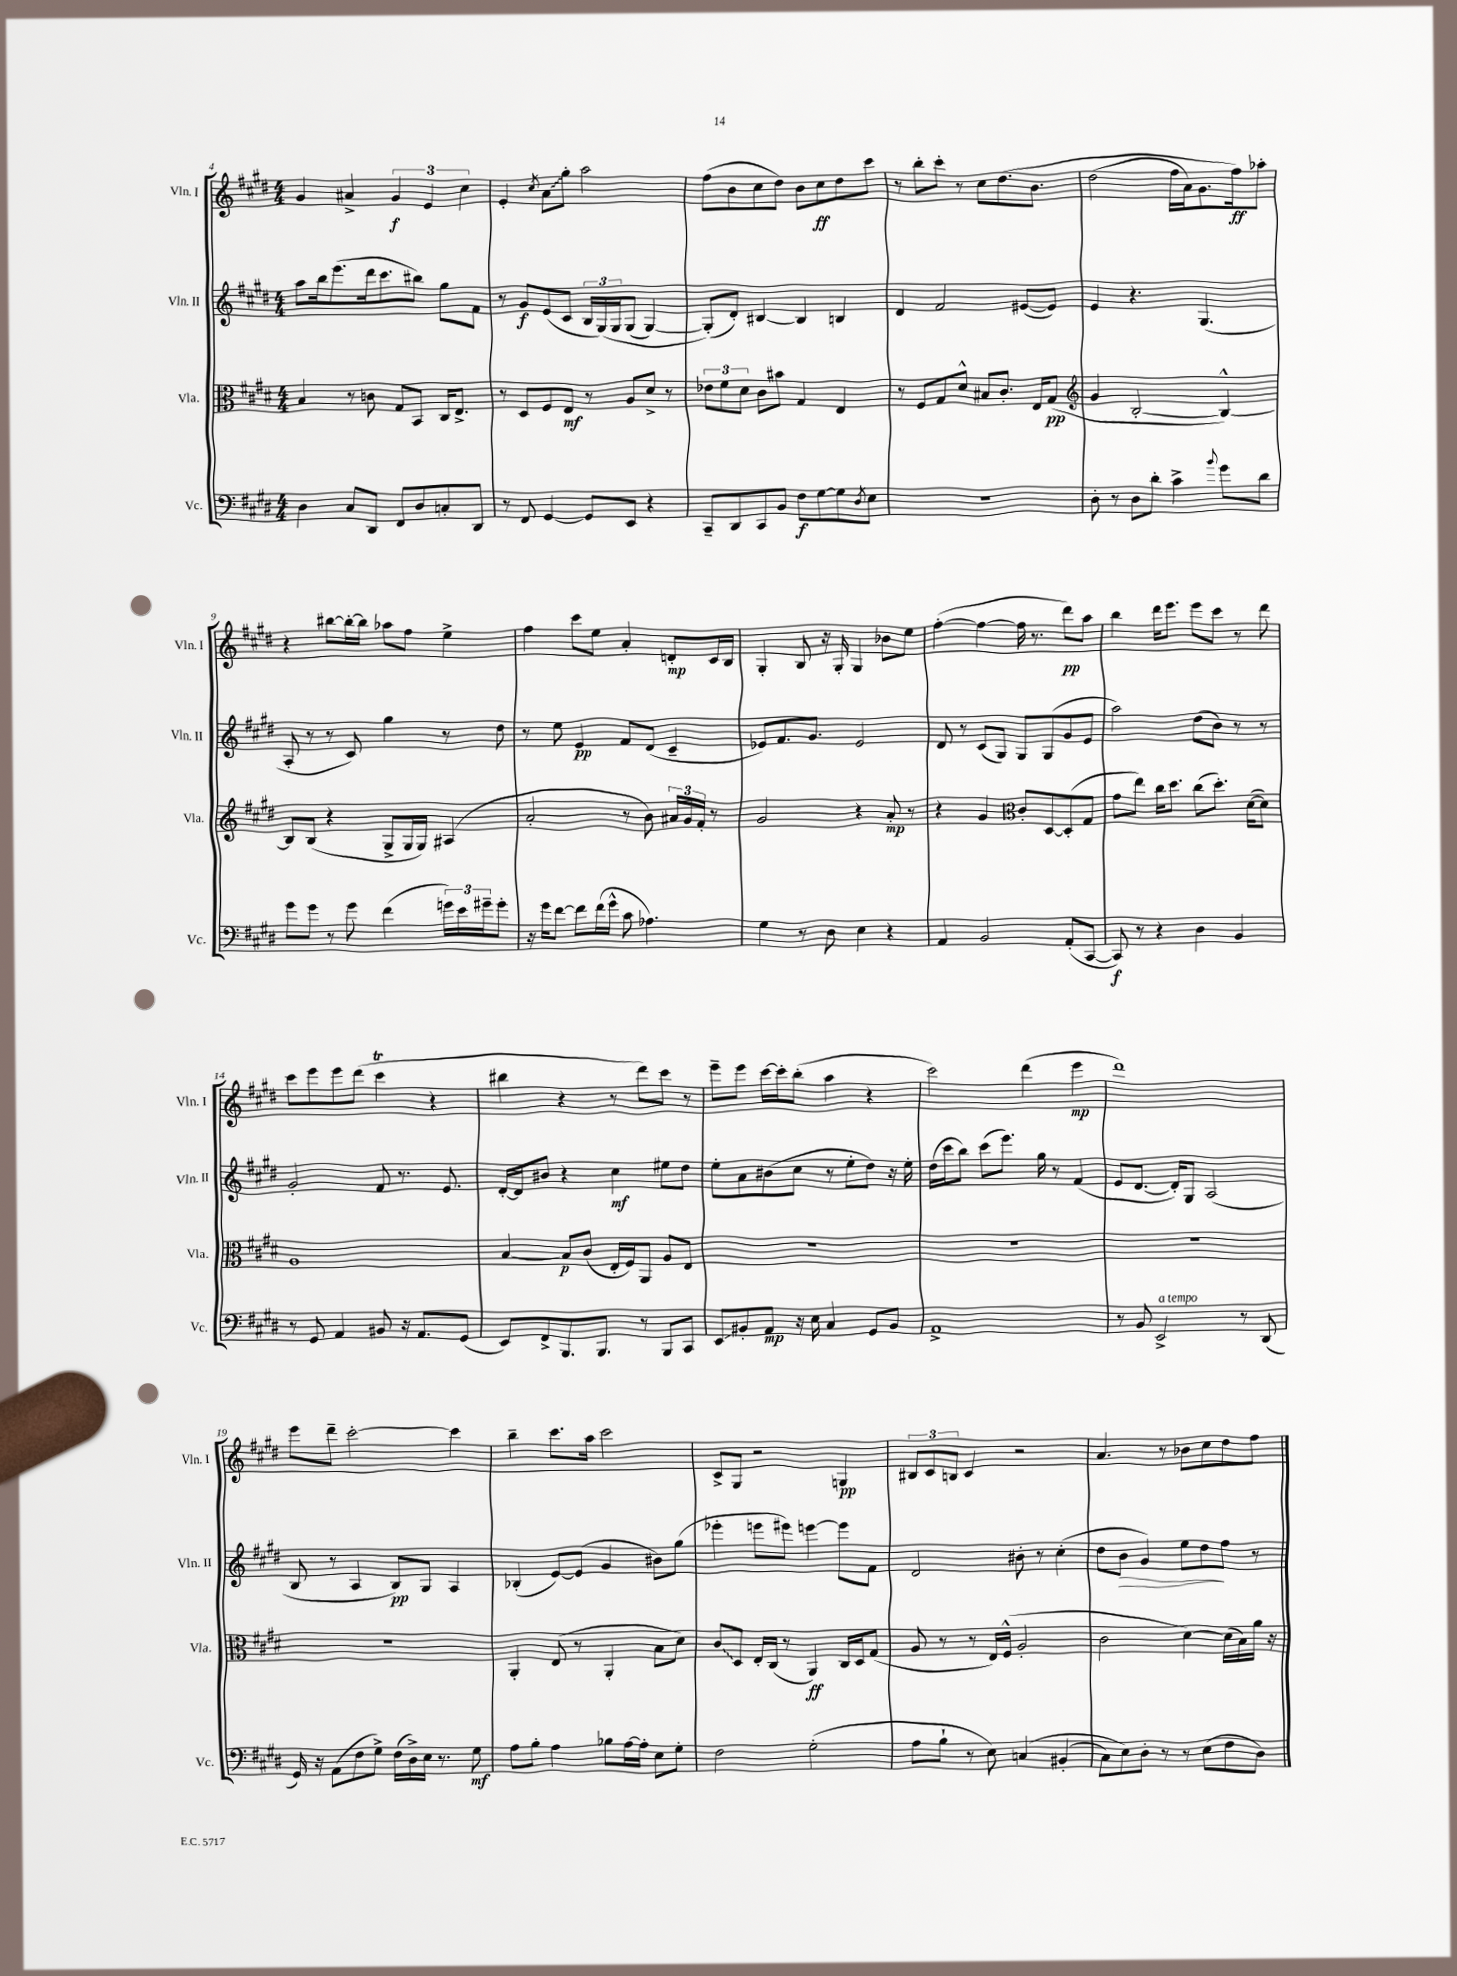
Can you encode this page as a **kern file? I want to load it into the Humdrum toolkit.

**kern	**kern	**kern	**kern
*staff4	*staff3	*staff2	*staff1
*clefF4	*clefC3	*clefG2	*clefG2
*k[f#c#g#d#]	*k[f#c#g#d#]	*k[f#c#g#d#]	*k[f#c#g#d#]
*M4/4	*M4/4	*M4/4	*M4/4
4D#	4B	8aa	4g#
.	.	16bb	.
.	.	(8.eee	.
8C#	8r	.	4a#^
8DD#	8c	16ddd#	.
.	.	8.ccc#	.
8FF#	8G#	.	6g#
8D#	8BB	8bb#)	.
.	.	.	6e
8C'	16C#	8gg#	.
.	8.E^	.	.
.	.	.	6cc#
8DD#	.	8f#	.
=	=	=	=
8r	8r	8r	4e'
8FF#	8D#	8g#	.
.	.	.	8qcc#
[4GG#	8F#	(8e	8a
.	8E	8c#	8gg#'
8GG#]	8r	24B	2aa
.	.	&(24G#)	.
.	.	24G#	.
8EE	8A	(8G#	.
4r	8d#^	[4G#)	.
.	8r	.	.
=	=	=	=
8CC#~	12e-	(8G#']&)	(8ff#
.	12f#	.	.
8DD#	.	8d#')	8b
.	12d#	.	.
8CC#	8c#	[4B#	8cc#
8BB	8b#	.	8dd#)
8F#	4G#	4B#]	8b
[8G#	.	.	8cc#
8G#]	4E	4B	8dd#
8qD#	.	.	.
8E	.	.	8ccc#
=	=	=	=
1r	8r	4d#	8r
.	8F#	.	8bb'
.	8G#	2f#	8ccc#'
.	8d#^^	.	8r
.	8B#	.	8cc#
.	8.c#'	.	&(8.dd#
.	.	([8e#	.
.	16E	.	8.b
.	(8G#	8e#])	.
=	=	=	=
*	*clefG2	*	*
8D#'	4g#	4e	(2dd#
8r	.	.	.
8D#	[2B'	4.r	.
8d#'	.	.	.
4c#^	.	.	16ff#
.	.	.	16a)
.	.	(4.G#	8.g#
8qqb	.	.	.
8g#	4B^^_)	.	.
.	.	.	16ff#&)
8d#	.	.	8aa-'
=	=	=	=
8g#	8B]	8A'	4r
8g#	(8B	8r	.
8r	4r	8r	[8bb#
8g#	.	8c#)	16bb#'_
.	.	.	16bb#]
(4f#	8G#^	4gg#	8aa-
.	16G#	.	8ff#
.	16G#)	.	.
24g)	(4A#	8r	4ee^
24e	.	.	.
24g#~	.	.	.
8g#'	.	8dd#	.
=	=	=	=
16r	2a'	8r	4ff#
16g#	.	.	.
[8f#	.	8ee	.
8f#]	.	4e	8ccc#
(16f#	.	.	8ee
16g#^^	.	.	.
8c#	8r	8f#	4a'
4.A-)	8b)	(8d#	.
.	24a#	4c#~	8d'
.	24g#	.	.
.	24f#'	.	.
.	8r	.	16c#
.	.	.	16B
=	=	=	=
4G#	2g#	8e-)	4G#'
.	.	8.f#	.
8r	.	.	8B
.	.	8.g#	.
8D#	.	.	16r
.	.	.	16G#'
4E	4r	2e-	4G#
4r	8a'	.	8b-
.	8r	.	8ee
=	=	=	=
4AA	4r	8d#	([4ff#'
.	.	8r	.
2BB	4g#	(8c#	4ff#_
.	.	8G#)	.
*	*clefC3	*	*
.	8c#'	8G#	16ff#]
.	.	.	8.r
.	[8D#	(8G#	.
(8AA'	(8D#']	8g#	8ddd#)
[8CC#	8G#	8e	8aa
=	=	=	=
8CC#])	8g#	2aa)	4bb
8r	8ee)	.	.
4r	16cc#	.	16ddd#
.	8.dd#	.	8.eee
4D#	(8cc#	(8dd#	8eee
.	8.dd#')	8b)	8ccc#
4BB	.	8r	8r
.	([16d#	.	.
.	8d#])	8r	8ddd#
=	=	=	=
8r	1A	2g#'	8ccc#
8GG#	.	.	8eee
4AA	.	.	8eee
.	.	.	(8ddd#
8BB#	.	8f#	4ccc#
16r	.	8.r	.
8.AA	.	.	.
.	.	.	4r
.	.	8.e	.
(8GG#	.	.	.
=	=	=	=
8EE)	[4B	[16d#'	4bb#
.	.	16d#]	.
8FF#^	.	8b#	.
8.BBB	8B]	4r	4r
.	(8c#	.	.
8.BBB	.	.	.
.	16E'	4cc#	8r
.	16F#)	.	.
8r	8AA	.	8ddd#)
8BBB	8A	8ee#	8ccc#
8CC#	8E	8dd#	8r
=	=	=	=
8EE	1r	8ee'	8eee~
8BB#'	.	8a	8eee
8AA	.	(8b#	[16ccc#
.	.	.	16ccc#']
16r	.	8cc#	(8bb'
16E	.	.	.
4C#	.	8r	4aa
.	.	8ee'	.
8GG#	.	8dd#)	4r
8BB#	.	16r	.
.	.	16ee'	.
=	=	=	=
1AA^	1r	(16dd#	2ccc#)
.	.	16ccc#	.
.	.	8bb)	.
.	.	(8ccc#	.
.	.	8.eee)	.
.	.	.	(4ddd#
.	.	16gg#	.
.	.	8r	.
.	.	(4f#	4eee
=	=	=	=
8r	1r	8e	1ddd#)
8BB	.	[8.d#	.
2EE^	.	.	.
.	.	16d#'])	.
.	.	8G#	.
.	.	(2A	.
8r	.	.	.
(8DD#	.	.	.
=	=	=	=
16GG#)	1r	8B	8eee
16r	.	.	.
(8AA	.	8r	8ddd#~
8F#	.	4A	[2ccc#'
8G#^)	.	.	.
(16F#	.	8B)	.
16D#^)	.	.	.
16E	.	8G#	.
8.r	.	.	.
.	.	4A	4ccc#]
8G#	.	.	.
=	=	=	=
8A	4AA'	(4B-'	4bb~
8B'	.	.	.
4A	(8E	[8e)	8.ccc#
.	8r	(8e]	.
.	.	.	16aa
8B-	4AA'	4g#	2ccc#
[16A	.	.	.
16A']	.	.	.
8E	8B	8b#)	.
8G#'	8d#)	(8gg#	.
=	=	=	=
2F#	8c#	4eee-'	8c#^
.	8D#	.	8G#
.	16E'	8eee	2r
.	(16C#	.	.
.	8r	8eee#)	.
(2G#'	4AA)	[4eee	.
.	16C#	8eee]	4G
.	16D#	.	.
.	(8G#	8f#	.
=	=	=	=
8A	8A	2d#	12B#
.	.	.	12c#
8B`	8r	.	.
.	.	.	12B
8r	8r	.	4c#
8E)	16E)	.	.
.	(16F#^^	.	.
&(4C	2A'	8b#'	2r
.	.	8r	.
(4BB#'	.	(4cc#'	.
=	=	=	=
8C#)	2c#	8dd#	4.a
8E&)	.	8b	.
8D#'	.	4g#)	.
8r	.	.	8r
8r	[4d#)	8ee	8b-
(8E	.	8dd#	8cc#
8F#	(16d#]	8ff#	8dd#
.	16B)	.	.
8D#)	16a	8r	8ff#
.	16r	.	.
==	==	==	==
*-	*-	*-	*-
